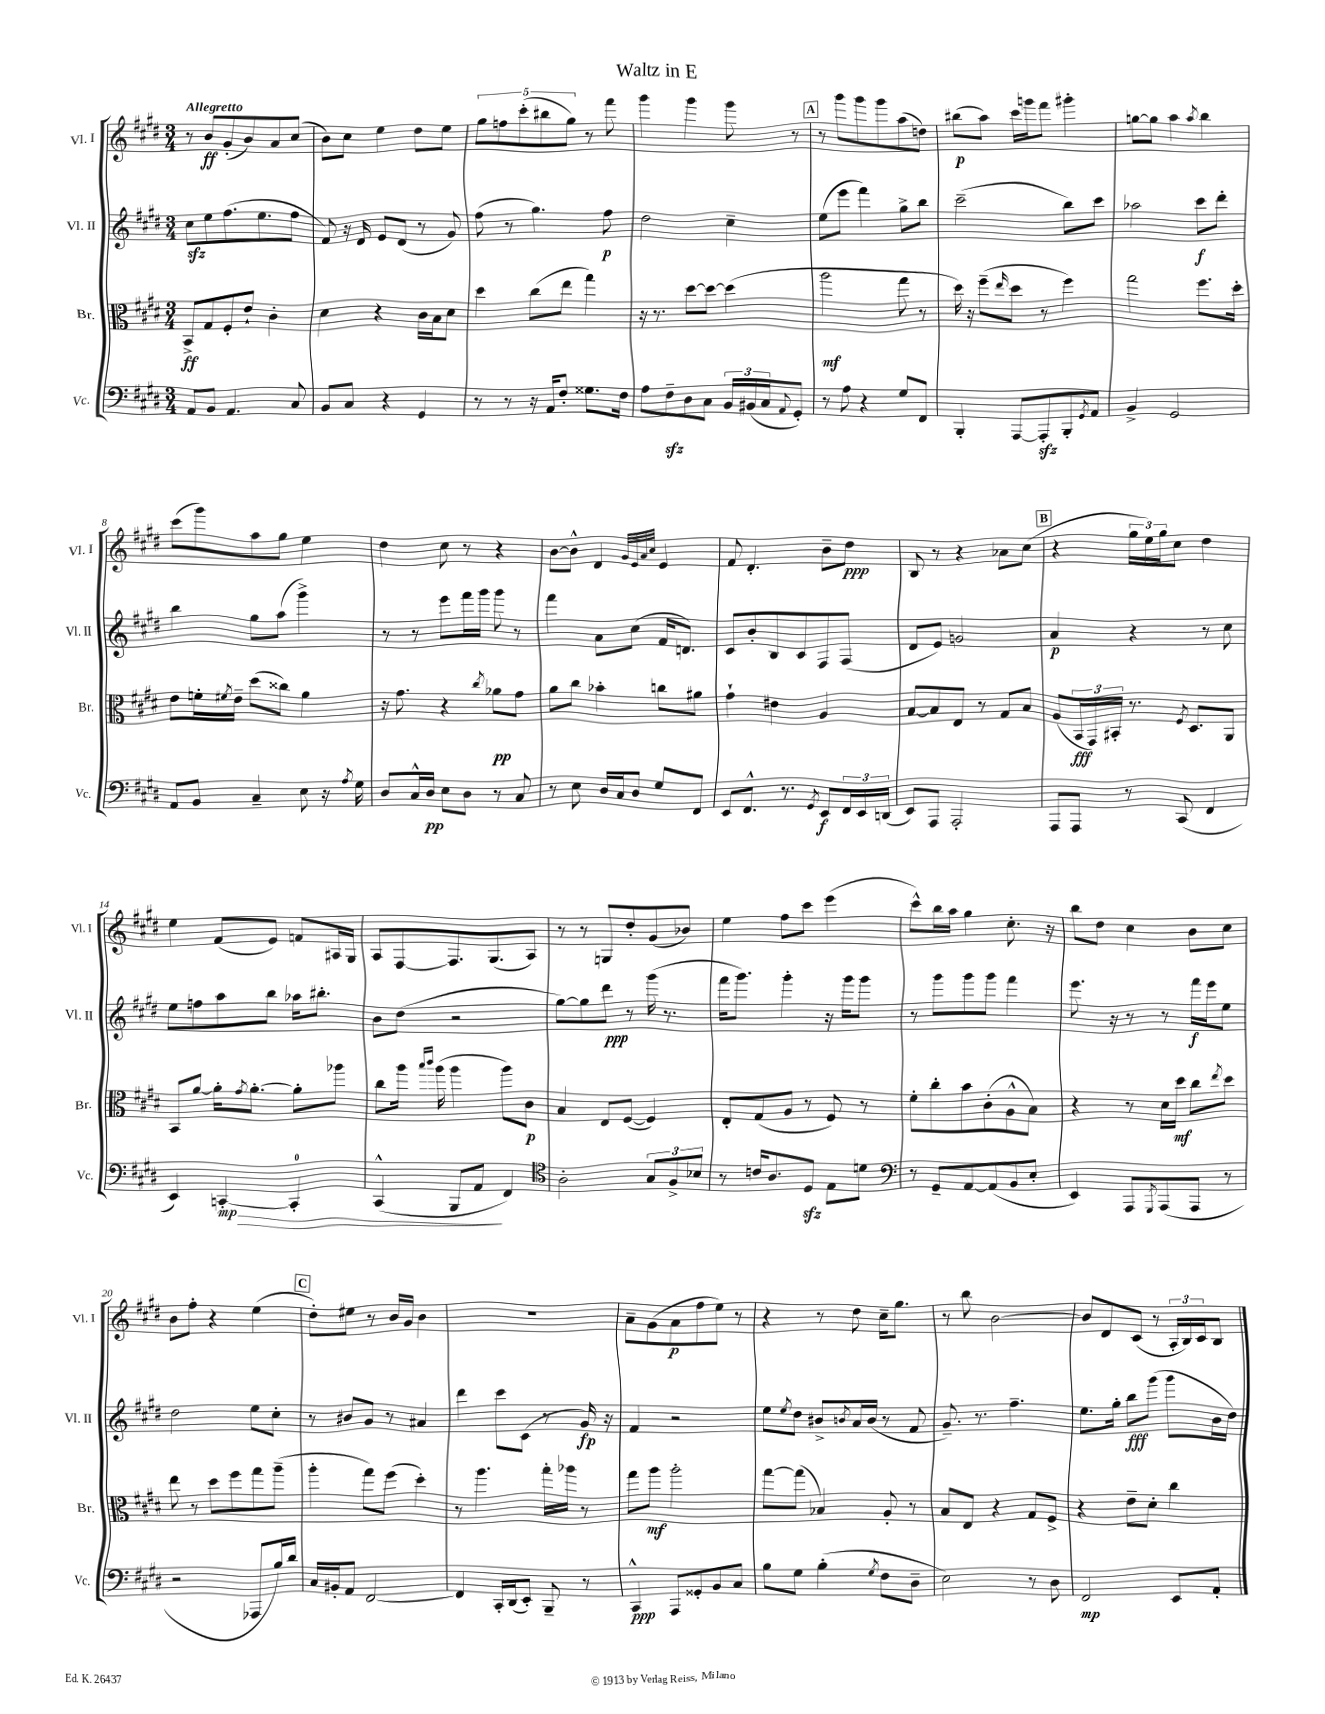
\header { title = "Waltz in E" }
<<
\new StaffGroup <<
\new Staff = "s0" \with { instrumentName = "Vl. I" shortInstrumentName = "Vl. I" } {
    \clef treble \key e \major \numericTimeSignature \time 3/4 \tempo "Allegretto"
    r8 b'8\ff gis'8-.( b'8) a'8 cis''8( |
    b'8) cis''8 e''4 dis''8 e''8 |
    \tuplet 5/4 { gis''8 f''8 cis'''8-.( bis''8 gis''8) } r8 fis'''8 |
    gis'''4 gis'''4 gis'''8 r8 |
    \mark \markup { \box "A" } r8 gis'''8 gis'''8 gis'''8 a''8( d''8) |
    bis''8\p( a''8) cis'''16 g'''16 fis'''8 gis'''4-. |
    g''8~ g''8 a''4 \acciaccatura { a''8 } b''4 |
    cis'''8( gis'''8) a''8 gis''8 e''4 |
    dis''4 cis''8 r8 r4 |
    b'8~ b'8-^ dis'4 \grace { gis'32 e'32 a'32 cis''32 } e'4 |
    fis'8 dis'4.-. b'8-- dis''8\ppp |
    b8 r8 r4 aes'8 cis''8( |
    \mark \markup { \box "B" } r4 \tuplet 3/2 { gis''16 e''16) gis''16 } cis''8 dis''4 |
    e''4 fis'8( e'8) f'8 ais16 gis16 |
    a8 fis8~ fis8. gis8.( a8) |
    r8 r8 g8 dis''8-. gis'8( bes'8) |
    e''4 fis''8 cis'''8 e'''4( |
    cis'''8-^) b''16 a''16 gis''4 cis''8.-. r16 |
    b''8 dis''8 cis''4 b'8 cis''8 |
    b'8 fis''8-. r4 e''4( |
    \mark \markup { \box "C" } dis''8-.) eis''8 r8 b'16 gis'16 b'4 |
    R2. |
    a'8-- gis'8( a'8\p fis''8 e''8) r8 |
    r4 r8 dis''8 cis''16-- gis''8. |
    r8 b''8 b'2~ |
    b'8 dis'8 cis'8( r8 \tuplet 3/2 { a16-. b16) cis'16 } b8 \bar "|." |
}
\new Staff = "s1" \with { instrumentName = "Vl. II" shortInstrumentName = "Vl. II" } {
    \clef treble \key e \major \numericTimeSignature \time 3/4
    cis''8\sfz e''8 fis''8.( e''8. fis''8 |
    fis'8) r16 dis'16 e'8 dis'8( r8 gis'8) |
    fis''8( r8 gis''4.) fis''8\p |
    dis''2 cis''4-- |
    \mark \markup { \box "A" } e''8( e'''8 fis'''4) gis''8-> b''8 |
    cis'''2--( b''8) cis'''8 |
    aes''2 cis'''8\f dis'''8-. |
    b''4 gis''8 a''8( gis'''4->) |
    r8 r8 e'''8 fis'''16 gis'''16 gis'''8 r8 |
    fis'''4 a'8 cis''8( fis'16 d'8.) |
    cis'8 b'8-. b8 cis'8 fis8 fis8( |
    dis'8 e'8) g'2 |
    \mark \markup { \box "B" } a'4\p r4 r8 cis''8 |
    e''8 f''8 a''8 b''8 aes''16 bis''8.-. |
    b'8 dis''8( r2 |
    gis''8~) gis''8 dis'''8\ppp r8 gis'''16( r8. |
    fis'''16 gis'''8.) gis'''4-. r16 gis'''16 gis'''8 |
    r8 gis'''8 gis'''8 gis'''8 fis'''4 |
    e'''8. r16 r8 r8 fis'''16\f e'''16 e''8 |
    dis''2 e''8 cis''8-. |
    \mark \markup { \box "C" } r8 bis'8 gis'8 r8 ais'4 |
    dis'''4 cis'''8 cis'8( r8 gis'16\fp) r16 |
    fis'4 r2 |
    e''8 \acciaccatura { e''8 } dis''8 bis'8-> \acciaccatura { b'8 } a'16 b'16( r8 fis'8 |
    gis'8.--) r8. fis''4.-- |
    e''8. gis''16-. b''8\fff gis'''8( gis'''8 b'16 dis''16) \bar "|." |
}
\new Staff = "s2" \with { instrumentName = "Br." shortInstrumentName = "Br." } {
    \clef alto \key e \major \numericTimeSignature \time 3/4
    b,8->\ff gis8 fis8-. e'8-! cis'4-. |
    dis'4 r4 cis'16 b16 dis'8 |
    dis''4 cis''8( e''8 gis''4) |
    r16 r8. dis''8~ dis''8~ dis''4( |
    \mark \markup { \box "A" } a''2\mf gis''8 r8 |
    dis''16) r16 fis''8--( \grace { e''16 } dis''8 r8 fis''4) |
    gis''2 fis''8. dis''16-. |
    e'8 f'16-. \acciaccatura { fis'8 } e'16-- dis''8( cisis''8) a'4 |
    r16 gis'8. r4 \acciaccatura { cis''8 } aes'8\pp gis'8 |
    a'8 cis''8 bes'4-. c''8 ais'8 |
    gis'4-! eis'4 a4 |
    b8~ b8 e8 r8 gis8 b8 |
    \mark \markup { \box "B" } a8( \tuplet 3/2 { b,16\fff gis,16) bis,16-. } r8. \acciaccatura { fis8 } dis8. a,8 |
    b,8 a'8~ a'16-. \acciaccatura { gis'8 } a'8.~-. a'8-. aes''8 |
    cis''8 a''16 \grace { b''16 cis'''16 } a''16( a''4 a''8) cis'8\p |
    b4 e8 fis8~( fis4) |
    e8-. gis8( a8 r8 fis8) r8 |
    fis'8-. cis''8-. b'8 cis'8-.( a8-^ b8) |
    r4 r8 dis'16 dis''16\mf cis''8 \acciaccatura { e''8 } dis''8 |
    e''8 r8 dis''8 fis''8 gis''8 a''8--( |
    \mark \markup { \box "C" } a''4-. gis''8) fis''8( dis''4-.) |
    r8 a''4. gis''16-. aes''16 r8 |
    gis''8 a''8\mf a''2-. |
    gis''8~ gis''8( bes4) a8-. r8 |
    b8 e8 r4 gis8 fis8-> |
    r4 e'8-- dis'8-. cis''4 \bar "|." |
}
\new Staff = "s3" \with { instrumentName = "Vc." shortInstrumentName = "Vc." } {
    \clef bass \key e \major \numericTimeSignature \time 3/4
    a,8 b,8 a,4. cis8 |
    b,8 cis8 r4 gis,4 |
    r8 r8 r16 a,16 fis8-. gisis8. fis16 |
    a8 fis8--\sfz dis8 cis8 \tuplet 3/2 { b,16 bis,16( cis16 } \appoggiatura { a,8 } gis,8-.) |
    \mark \markup { \box "A" } r8 a8 r4 gis8 fis,8 |
    b,,4-. a,,8~ a,,8-.\sfz b,,8-. \acciaccatura { gis,8 } a,8 |
    b,4-> gis,2 |
    a,8 b,8 cis4-- e8 r16 \acciaccatura { a8 } gis16 |
    dis8 cis16-^ dis16\pp e8 dis8 r8 cis8 |
    r8 e8 dis16 cis16 dis8 gis8 fis,8 |
    e,8 fis,8.-^ r8. \acciaccatura { gis,8 } e,8\f \tuplet 3/2 { fis,16 e,16 d,16( } |
    e,8) a,,8 a,,2-. |
    \mark \markup { \box "B" } a,,8 a,,8 r8 cis,8( fis,4 |
    e,4) c,4~-.\mp\> c,4-0-. |
    cis,4-^( b,,8 a,8\! fis,4) |
    \clef tenor a2-. \tuplet 3/2 { gis8 fis8-> bes8 } |
    r8 c'16 a8. dis8\sfz e8 d'8 |
    \clef bass r8 gis,8-- a,8~ a,8( b,8 e8-. |
    e,4) a,,8 \acciaccatura { gis,,8 } a,,8( a,,8 r8 |
    r2 aes,,8 b16) dis'16 |
    \mark \markup { \box "C" } cis16 bis,16-. a,8 fis,2~ |
    fis,4 cis,16-. dis,16( e,8-.) b,,8-- r8 |
    cis,4-^\ppp a,,8 gisis,8-. b,8 cis8 |
    b8 gis8 b4-.( \acciaccatura { gis8 } fis8 dis8-- |
    e2) r8 dis8 |
    fis,2\mp e,8 a,8-. \bar "|." |
}
>>
>>
